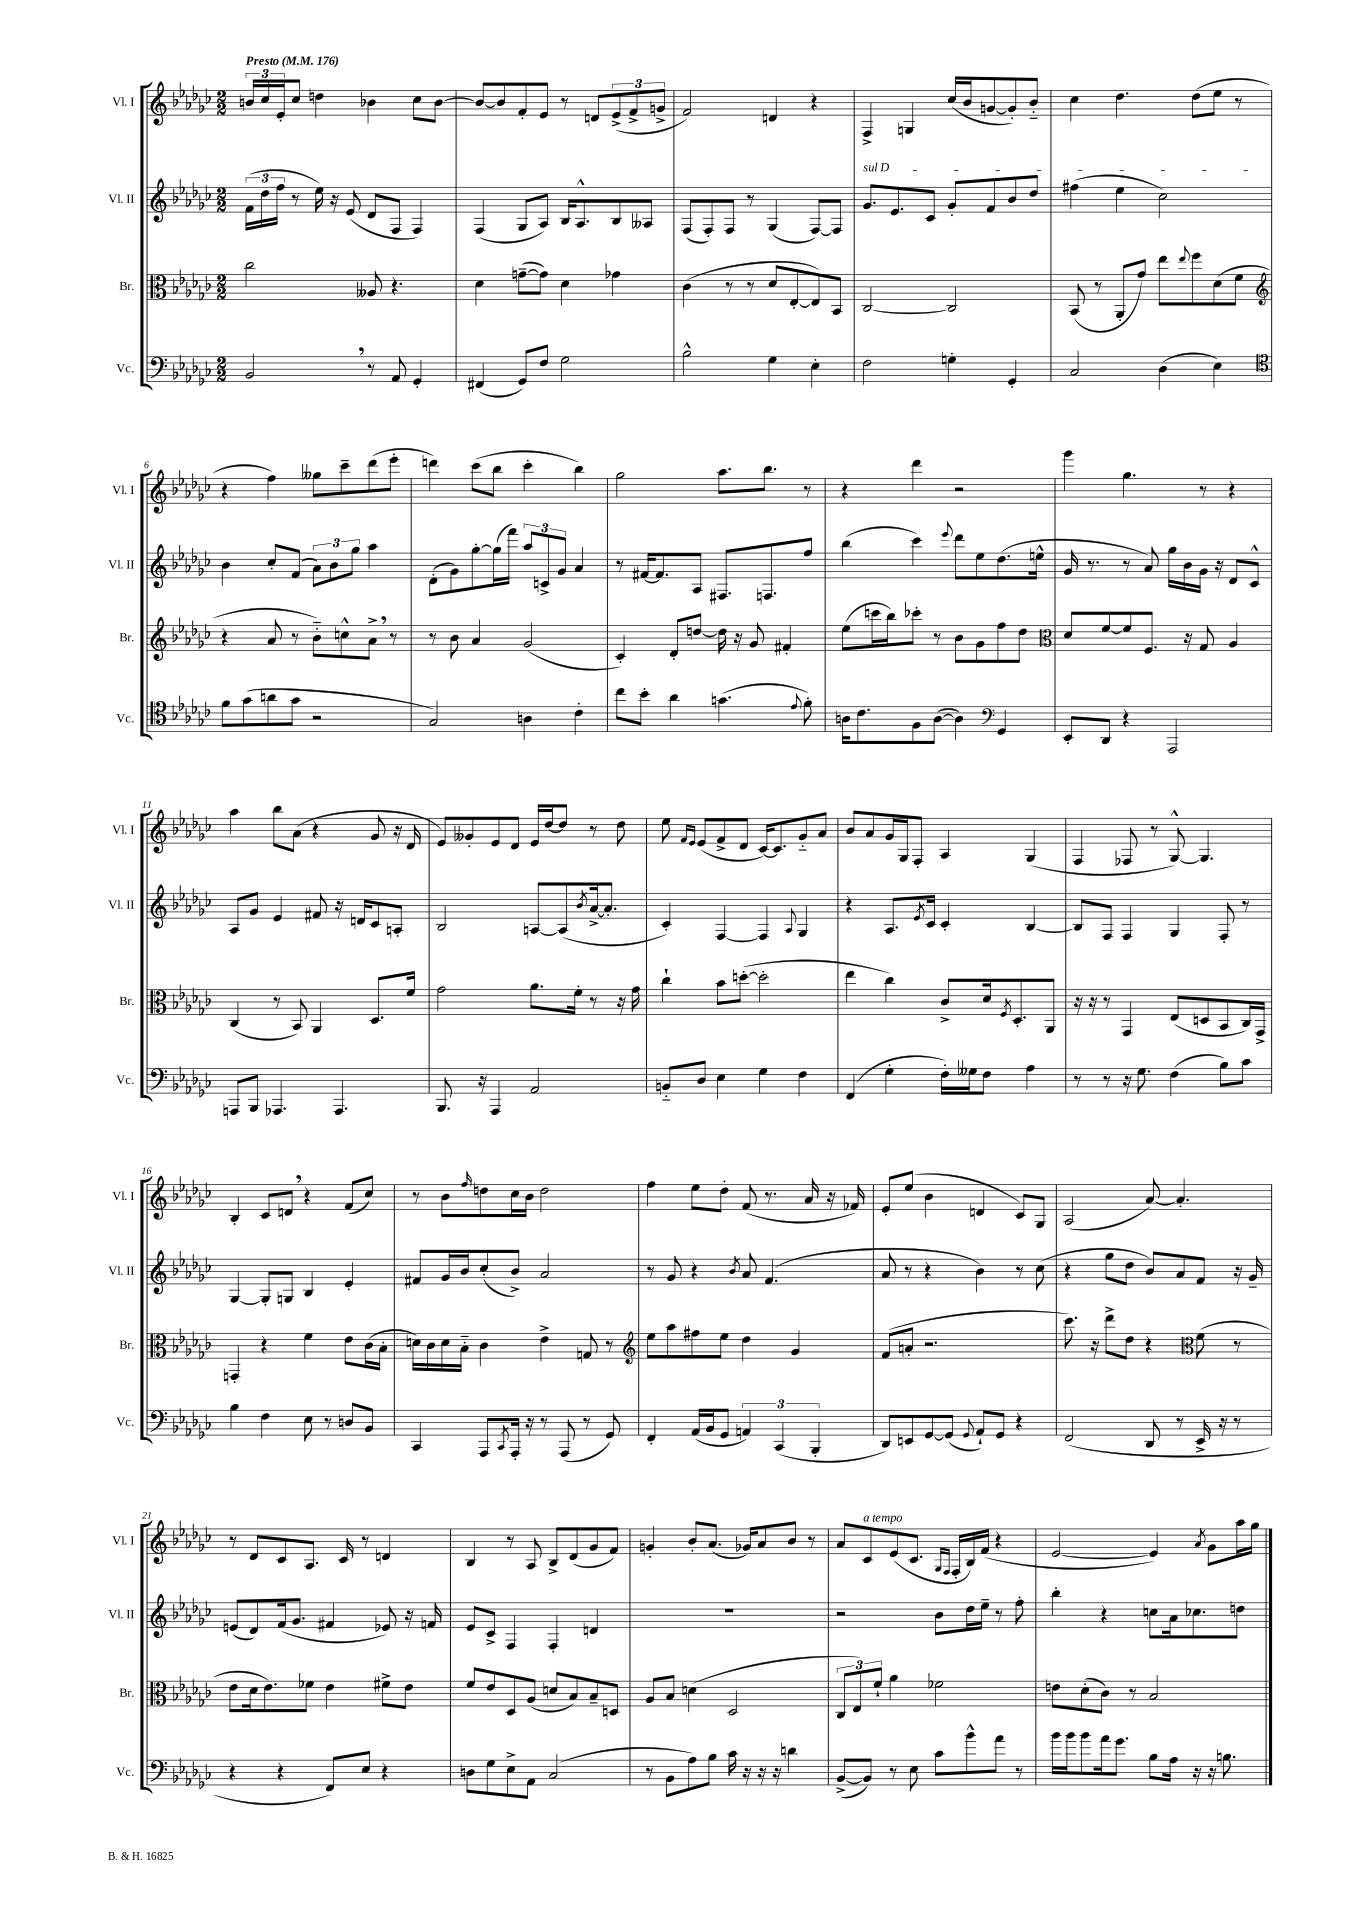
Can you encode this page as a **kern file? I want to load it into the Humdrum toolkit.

**kern	**kern	**kern	**kern
*staff4	*staff3	*staff2	*staff1
*clefF4	*clefC3	*clefG2	*clefG2
*k[b-e-a-d-g-c-]	*k[b-e-a-d-g-c-]	*k[b-e-a-d-g-c-]	*k[b-e-a-d-g-c-]
*M2/2	*M2/2	*M2/2	*M2/2
*MM176	*MM176	*MM176	*MM176
2BB-/	2cc-\	(24f\LL	24b/LL
.	.	24dd-\	24cc-/
.	.	24ff\JJ	24e-'/J
.	.	8r	8cc-/J
.	.	16ee-\)	4dd\
.	.	16r	.
.	.	(8e-/	.
8r	8A--/	8d-/L	4b-\
8AA-/	4.r	8F/J	.
4GG-'/	.	4F/)	8cc-\L
.	.	.	[8b-\J
=	=	=	=
(4FF#/	4d-\	(4F/	8b-/_L
.	.	.	8b-/]
8GG-/L)	([8g~\L	8G-/L	8f'/
8F/J	8g\]J)	8A-/J)	8e-/J
2G-\	4d-\	16B-/LK	8r
.	.	8.A-^^/	.
.	.	.	8d/L
.	4g-\	8B-/	(12e-^/
.	.	.	12f^/
.	.	8A--/J	.
.	.	.	12g^/J
=	=	=	=
2B-^^\	(4c-\	(8F/L	2f/)
.	.	8F'/)	.
.	8r	8F/J	.
.	8r	8r	.
4G-\	8d-/L	(4G-/	4d/
.	[8E-'/	.	.
4E-'\	8E-/])	[8F/L)	4r
.	8BB-/J	8F/]J	.
=	=	=	=
2F\	[2C-/	8.g-/L	4F^/
.	.	8.e-/	.
.	.	.	4G/
.	.	8c-/J	.
4G'\	2C-/]	8g-'/L	(16cc-/LL
.	.	.	16b-/J
.	.	8f/	[8g/
4GG-'/	.	8b-/	8g'/])
.	.	8dd-/J	8b-'~/J
=	=	=	=
2C-/	(8BB-/	(4ff#\	4cc-\
.	8r	.	.
.	8AA-'/L	4ee-\	4.dd-\
.	8g-/J)	.	.
(4D-\	8ee-\L	2cc-\)	.
.	8qqee-/	.	.
.	8ff\	.	(8dd-\L
4E-\)	(8d-\	.	8ee-\J
.	8f\J	.	8r
=	=	=	=
*clefC4	*clefG2	*	*
8f\L	4r	4b-\	4r
(8g-\	.	.	.
8a\	8a-/	8cc-'/L	4ff\)
8g-\J	8r	(8f/J	.
2r	8b-'~\L)	12a-\L)	8gg--\L
.	.	12b-\	.
.	8cc^^\	.	8ccc-~\
.	.	12gg-\J	.
.	8a-^\J	4aa-\	(8ddd-\
.	8r	.	8eee-'\J
=	=	=	=
2G-/)	8r	(8d-'\L	4ddd\)
.	8b-\	8g-\)	.
.	4a-/	[8gg-'\	(8ccc-\L
.	.	(16gg-\]L	8bb-\J
.	.	16fff\JJ)	.
4A\	(2g-/	12aa-/L	4ccc-'\
.	.	12c^/	.
.	.	12g-/J	.
4c-'\	.	4a-/	4bb-\)
=	=	=	=
8cc-\L	4c-'/)	8r	2gg-\
8b-'\J	.	[16f#/LK	.
.	.	8.f#/]	.
4a-\	8d-'/L	.	.
.	[8dd/J	8A-/J	.
(4.g\	16dd\]	8.F#/L	8.aa-\L
.	16r	.	.
.	8g-/	.	.
.	.	8.F/	8.bb-\J
.	4f#'/	.	.
8qqe-/	.	.	.
8f'\)	.	8ff/J	8r
=	=	=	=
16A\LK	(8ee-\L	(4bb-\	4r
8.c-\	.	.	.
.	16ccc\L	.	.
.	16bb-\J)	.	.
8F\	8ccc-'\J	4ccc-\)	4ddd-\
([8A\J	8r	.	.
.	.	8qqeee-/	.
4A\])	8b-\L	8ddd-\L	2r
.	8g-\	8ee-\	.
*clefF4	*	*	*
4GG-/	8ff\	(8.dd-\	.
.	8dd-\J	.	.
.	.	16ee^^\Jk	.
=	=	=	=
*	*clefC3	*	*
8EE-'/L	8d-/L	16g-/	4ggg-\
.	.	8.r	.
8DD-/J	[8f/	.	.
4r	8f/]	8r	4.gg-\
.	8.F/J	8a-/)	.
2AAA-/	.	16gg-\LL	.
.	16r	16b-\	.
.	8G-/	16g-\JJ	8r
.	.	16r	.
.	4A-/	8d-/L	4r
.	.	8c-^^/J	.
=	=	=	=
8AAA/L	(4C-/	8A-/L	4aa-\
8BBB-/J	.	8g-/J	.
4.AAA-/	8r	4e-/	8bb-\L
.	8BB-/)	.	(8a-\J
.	4AA-/	8f#/	4r
4.AAA-/	.	16r	.
.	.	16d/LK	.
.	8.D-/L	8c-/	8g-/
.	.	8A'/J	16r
.	16f/Jk	.	16d-/
=	=	=	=
8.BBB-/	2g-\	2B-/	8e-/L)
.	.	.	8g--'/
16r	.	.	.
4AAA-/	.	.	8e-/
.	.	.	8d-/J
2AA-/	8.a-\L	[8A/L	16e-/LL
.	.	.	[16dd-/J
.	.	(8A/]	8dd-/]J
.	16f'\Jk	.	.
.	.	8qb-/	.
.	8r	[16a-^/k	8r
.	.	8.a-'/]J	.
.	16r	.	8dd-\
.	16g-\	.	.
=	=	=	=
8BB'~/L	4cc-`\	4c-'/)	8ee-\
.	.	.	16qqf/LL
.	.	.	16qqe-/JJ
8D-/J	.	.	(8e-/L
4E-\	8b-\L	[4F/	8f^/
.	([8dd'\J	.	8d-/J
4G-\	2dd'\]	4F/]	[16c-/LK)
.	.	.	8.c-/]
.	.	8qqA-/	.
4F\	.	4G-/	8g-'~/
.	.	.	8a-/J
=	=	=	=
(4FF/	4ee-\	4r	8b-/L
.	.	.	8a-/
4G-'\	4cc-\)	8.A-/L	16g-/L
.	.	.	16G-/J
.	.	.	8F'/J
.	.	8qe-/	.
.	.	16c-/Jk	.
16F'\LL)	8c-^/L	4c-'/	4A-/
16G--\J	.	.	.
8F\J	16d-/k	.	.
.	8qF/	.	.
.	8.D-'/	.	.
4A-\	.	[4B-/	(4G-/
.	8AA-/J	.	.
=	=	=	=
8r	16r	8B-/]L	4F/
.	16r	.	.
8r	8r	8F/J	.
16r	4GG-/	4F/	8F-/
8.G-\	.	.	.
.	.	.	8r
(4F\	(8E-/L	4G-/	[8G-^^/)
.	8D/	.	4.G-/]
8B-\L)	8BB-/	8F'/	.
8c-\J	16C-/L)	8r	.
.	16GG-^/JJ	.	.
=	=	=	=
4B-\	4GG'/	[4G-/	4B-'/
4F\	4r	8G-'/]L	8c-/L
.	.	8G/J	8d/J
8E-\	4f\	4B-/	4r
8r	.	.	.
8D/L	8e-\L	4e-'/	(8f/L
8BB-/J	(16c-\L	.	8cc-/J)
.	16B-'\JJ	.	.
=	=	=	=
4CC-/	16d\LL)	8f#/L	8r
.	16c-\	.	.
.	16d\	16g-/L	8b-\L
.	16B-'~\JJ	16b-/J	.
.	.	.	16qqff/
8AAA-/L	4c-\	(8cc-'/	8dd\
8qCC-/	.	.	.
16AAA-'/Jk	.	8b-^/J)	16cc-\L
16r	.	.	16b-\JJ
8r	4e-^\	2a-/	2dd\
(8AAA-/	.	.	.
8r	8G/	.	.
8GG-/)	8r	.	.
=	=	=	=
*	*clefG2	*	*
4FF'/	8ee-\L	8r	4ff\
.	8aa-\	8g-/	.
(16AA-/LL	8ff#\	4r	8ee-\L
16BB-/J	.	.	.
8GG-/J	8ee-\J	.	8dd-'\J
.	.	8qb-/	.
6AA/)	4dd-\	8a-/	(8f/
.	.	(4.f/	8.r
(6CC-/	.	.	.
.	4g-/	.	.
.	.	.	16a-/
6BBB-'/	.	.	.
.	.	.	16r
.	.	.	16f-/)
=	=	=	=
8DD-/L)	(8f/L	8a-/	8e-'/L
8EE/	8a'/J	8r	(8ee-/J
[8GG-/	2.r	4r	4b-\
(8GG-/]J	.	.	.
8qqGG-/	.	.	.
8AA-`/L)	.	4b-\)	4d/
8GG-/J	.	.	.
4r	.	8r	8c-/L)
.	.	(8cc-\	8G-/J
=	=	=	=
(2FF/	8.ccc-\)	4r	(2A-/
.	16r	.	.
.	8ddd-^\L	8gg-\L	.
.	8dd-\J	8dd-\J	.
8DD-/	4r	8b-/L)	[8a-/)
8r	.	8a-/	4.a-'/]
*	*clefC3	*	*
16EE-^/	(8f\	8f/J	.
16r	.	.	.
8r	8r	16r	.
.	.	16g-~/	.
=	=	=	=
4r	8e-\L	(8e/L	8r
.	16d-\k	8d-/)	8d-/L
.	8.e-\)	.	.
4r	.	(16f/k	8c-/
.	.	8.g-/J	.
.	8f-\J	.	8.A-/J
8FF/L)	4e-\	4f#/	.
.	.	.	16c-/
8E-/J	.	.	8r
4r	8f#^\L	8e-/)	4d/
.	8e-\J	16r	.
.	.	16f/	.
=	=	=	=
8D\L	8f/L	8e-/L	4B-/
8G-\	8e-/	8c-^/J	.
8E-^\	8D-/	4F/	8r
8AA-\J	(8A-/J	.	8A-/
(2C-/	8d/L	4F'/	8B-^/L
.	8B-/)	.	(8d-/
.	8B-~/	4d/	8g-/
.	8D/J	.	8f/J)
=	=	=	=
8r	8A-/L	1r	4g'/
8BB-\L	8B-/J	.	.
8A-\)	(4d\	.	8b-'/L
8B-\J	.	.	(8.a-/J
16c-\	2D-/	.	.
16r	.	.	16g-/LK)
16r	.	.	8a-/
16r	.	.	.
4d\	.	.	8b-/J
.	.	.	8r
=	=	=	=
([8BB-^/L	12C-/L	2r	8a-/L
.	12E-/)	.	.
8BB-/]J)	.	.	8c-/
.	12f`/J	.	.
8r	4a-\	.	(8e-/
8E-\	.	.	8.c-/J
8c-\L	2f-\	8b-\L	.
.	.	.	16qqG-/LL
.	.	.	16qqF/JJ
.	.	.	16F'/LL
8b-^^\	.	16dd-\L	16B-/)
.	.	16ee-~\JJ	(16f/JJ
8a-\J	.	8r	4r
8r	.	8ff'\	.
=	=	=	=
16b-\LL	8e\L	4bb-'\	[2e-/
16b-\J	.	.	.
8b-\	(8d-'\	.	.
16a-\k	8c-\J)	4r	.
8.g-\J	.	.	.
.	8r	.	.
8B-\L	2B-/	8cc\L	4e-/])
16A-\Jk	.	16a-\k	.
16r	.	8.cc-\	.
.	.	.	8qa-/
16r	.	.	8g-\L
8.B\	.	.	.
.	.	8dd\J	16aa-\L
.	.	.	16gg-\JJ
==	==	==	==
*-	*-	*-	*-
